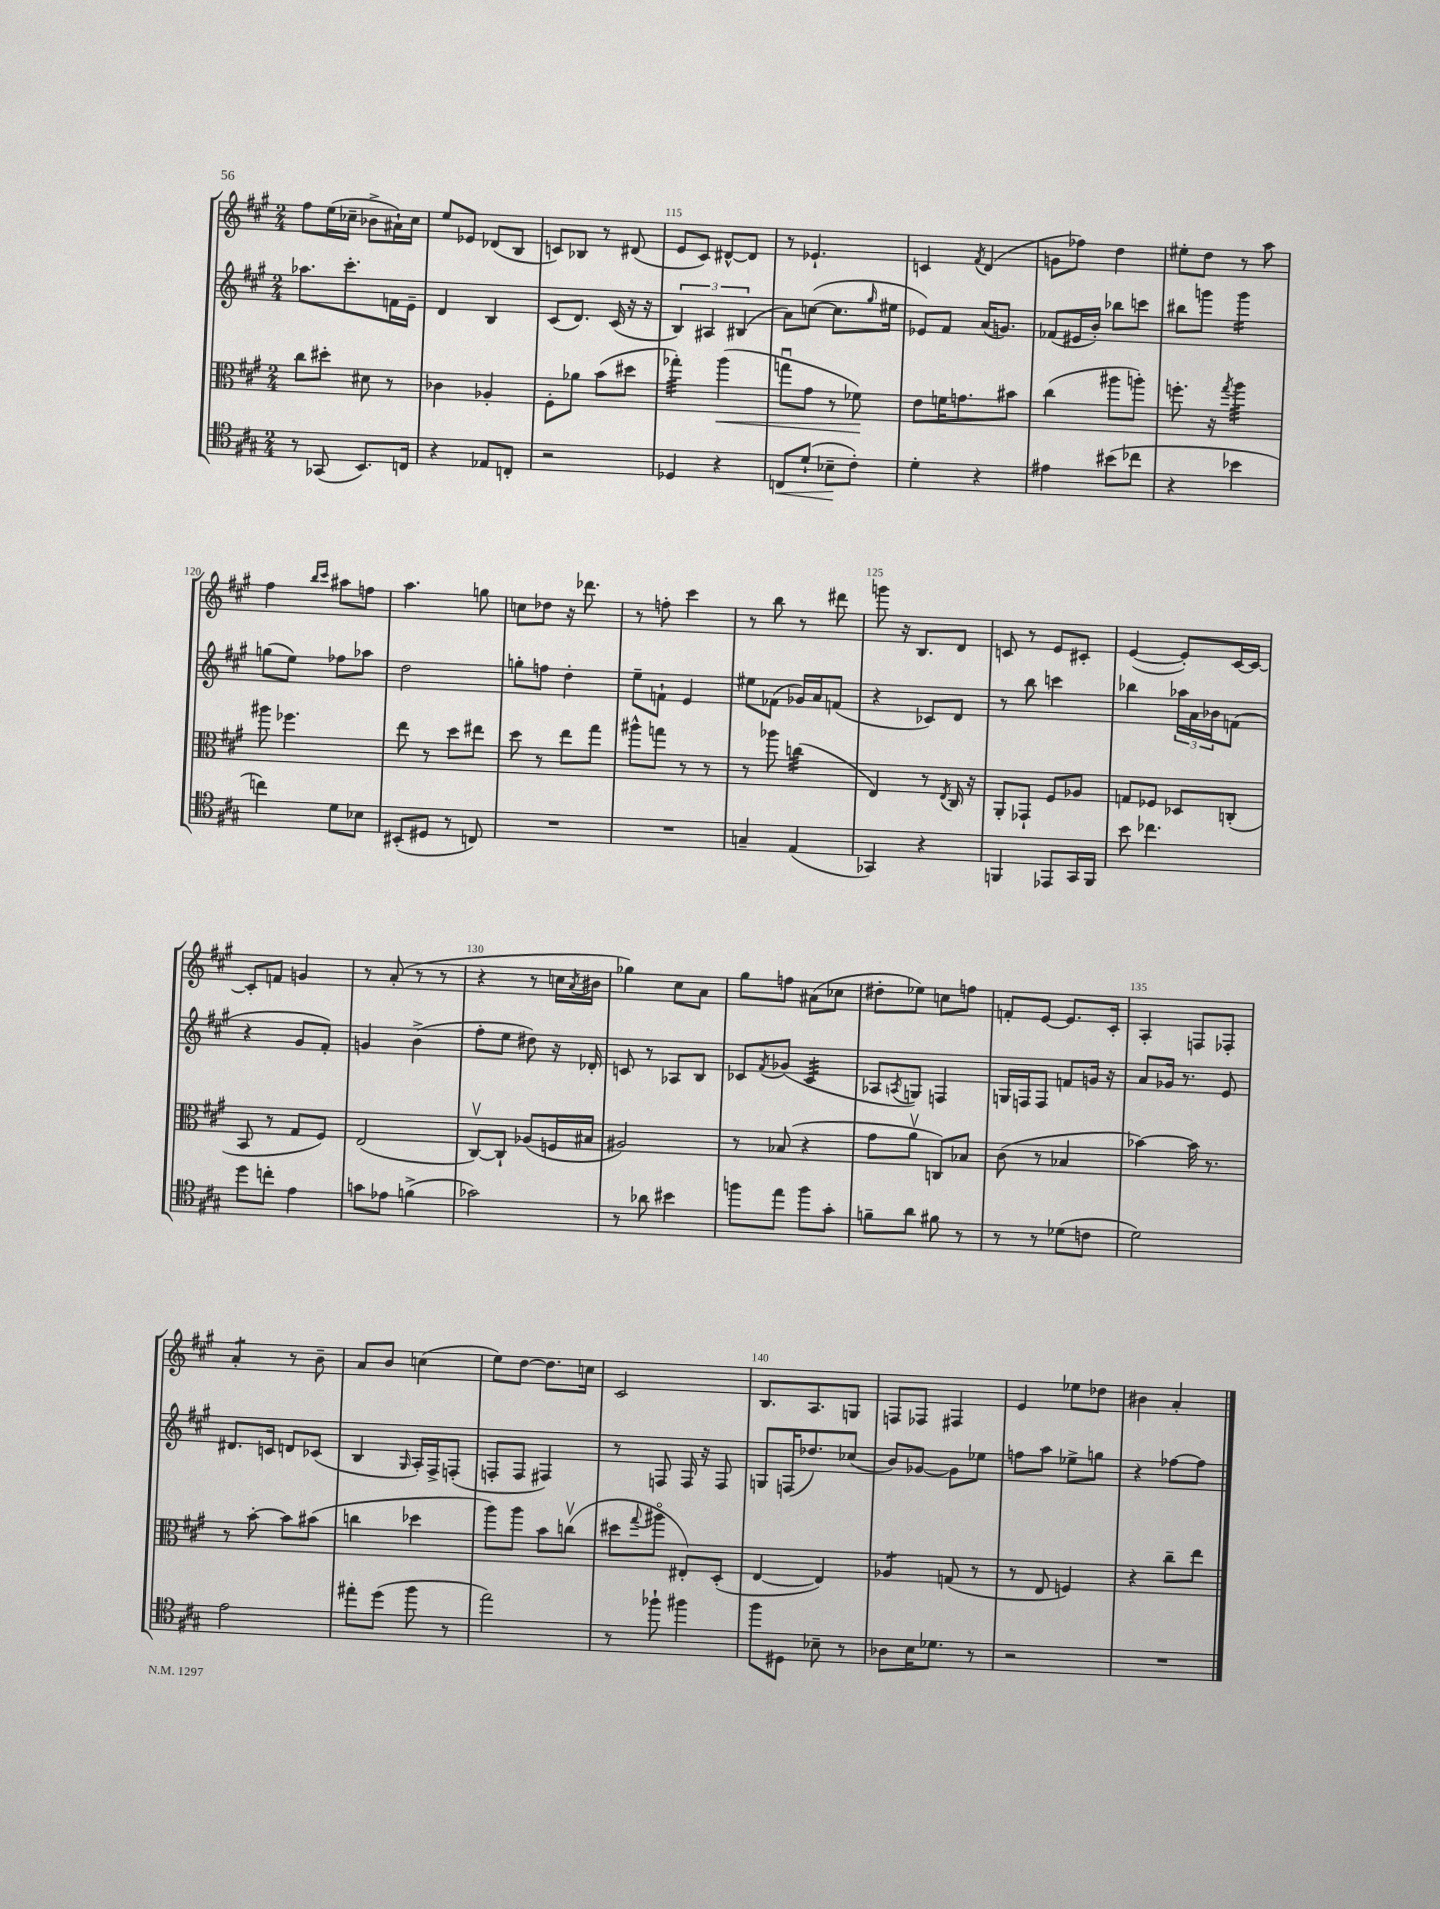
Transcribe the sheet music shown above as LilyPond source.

<<
\new StaffGroup <<
\new Staff = "s0" {
    \clef treble \key a \major \numericTimeSignature \time 2/4
    fis''8 e''16( ces''16-- bes'8-> ais'16-!) ces''16 |
    e''8 ees'8 des'8( b8 |
    c'8) bes8 r8 dis'8( |
    e'8 cis'8) dis'8~-^ dis'8 |
    r8 ees'4.-! |
    c'4 \acciaccatura { fis'8 } d'4( |
    g'8 fes''8) d''4 |
    eis''8-. d''8 r8 a''8 |
    fis''4 \grace { b''16 cis'''16 } ais''8 f''8 |
    a''4. g''8 |
    c''8 des''8 r16 des'''8. |
    r8 f''8-. cis'''4 |
    r8 b''8 r8 dis'''8 |
    g'''8 r16 b8. d'8 |
    c'8 r8 e'8 cis'8-. |
    e'4~( e'8-.) cis'16~ cis'16~ |
    cis'8-. f'8 g'4 |
    r8 a'8-.( r8 r8 |
    r4 r8 c''16 \acciaccatura { a'8 } bis'16 |
    ges''4) cis''8 a'8 |
    gis''8 f''8 ais'8( ces''8 |
    dis''8-. ees''8) c''8 f''8 |
    f'8-. e'8~ e'8. cis'16-. |
    a4-. f8 fes8-. |
    a'4:8-. r8 b'8-- |
    a'8 b'8 c''4( |
    e''8) d''8~ d''8. c''16 |
    cis'2 |
    b8. a8. g8 |
    f8 fes8 fis4 |
    e'4 ees''8 des''8 |
    bis'4 a'4-. \bar "|." |
}
\new Staff = "s1" {
    \clef treble \key a \major \numericTimeSignature \time 2/4
    aes''8. cis'''8.-. f'16 e'16-- |
    d'4 b4 |
    cis'8( d'8.) cis'16( r16 r16 |
    \tuplet 3/2 { b4) ais4 bis4( } |
    a'8) c''8~( c''8. \grace { gis''16 } eis''16 |
    ees'8) fis'8 a'16( g'8.) |
    fes'8( eis'16 b'16-.) bes''8 c'''8 |
    bis''8 g'''8 g'''4:16 |
    g''8( e''8) fes''8 aes''8 |
    d''2 |
    g''8-. f''8 d''4-. |
    e''8-- f'8-! e'4 |
    eis''8 fes'8( ges'16) a'16 f'8( |
    r4 ces'8) d'8 |
    r8 b''8 c'''4 |
    bes''4 \tuplet 3/2 { aes''16 a'16 bes'16 } f'8( |
    r4 gis'8 fis'8-.) |
    g'4 b'4->( |
    fis''8-. e''8 dis''8) r16 des'16-. |
    c'8 r8 aes8 b8 |
    ces'8 \acciaccatura { fis'8 } ges'8( ces'4:32 |
    aes8 \acciaccatura { a8 } g8) f4 |
    g16 f16 f8 f'8 g'16 r16 |
    a'8 ges'16 r8. e'8 |
    dis'8. c'16 d'8 ces'8( |
    b4 \grace { gis16 } a16-.) fis16-> f8-.( |
    f8-. f8 fis4) |
    r8 f8 f16 r16 f8 |
    g8 f16( des''8.) ces''8( |
    b'8) ges'8~ ges'8 ees''8 |
    f''8 a''8 ees''8-> g''8 |
    r4 fes''8~ fes''8 \bar "|." |
}
\new Staff = "s2" {
    \clef alto \key a \major \numericTimeSignature \time 2/4
    cis''8 dis''8-. dis'8 r8 |
    ces'4 aes4-. |
    fis8-. aes'8 b'8( dis''8 |
    ges''4:32-.) a''4\<( |
    g''8\downbow gis'8 r8 fes'8\!) |
    e'8 f'16 g'8. bis'8 |
    cis''4( ais''8 a''8-.) |
    f''8.-. r16 \acciaccatura { gis''8 } a''4:32 |
    ais''8 fes''4. |
    e''8 r8 d''8 eis''8 |
    d''8 r8 e''8 gis''8 |
    ais''8-^ g''8 r8 r8 |
    r8 aes''8 c''4:32( |
    e4) r8 \acciaccatura { e8 } cis16 r16 |
    a,8-. ges,8-! fis8 aes8 |
    g8 fes8 des8 c8-.( |
    b,8 r8 gis8 fis8) |
    e2( |
    cis8~\upbow) cis8-! aes8( f16 bis16 |
    ais2) |
    r8 bes8( r4 |
    gis'8 a'8\upbow c8) bes8 |
    cis'8( r8 bes4 |
    bes'4~) bes'16 r8. |
    r8 b'8~-. b'8 bis'8( |
    c''4 des''4 |
    a''8) a''8 b'8 c''8\upbow( |
    dis''8 \appoggiatura { gis''8 } ais''8\flageolet eis8-.) d8-.( |
    e4~ e4) |
    aes4:8 g8( r8 |
    r8 e8 f4) |
    r4 cis''8-- e''8 \bar "|." |
}
\new Staff = "s3" {
    \clef tenor \key a \major \numericTimeSignature \time 2/4
    r8 ges,8( b,8.) c16 |
    r4 ees8 c8-. |
    r2 |
    des4 r4 |
    c8\< d'8-!( bes8--\! cis'8-.) |
    d'4-. r4 |
    eis'4 bis'8( ces''8 |
    r4 bes'4 |
    c''4) d'8 bes8 |
    bis,8-.( dis8 r8 c8) |
    R2 |
    R2 |
    g4-- e4( |
    ges,4) r4 |
    f,4 ees,8 gis,16 f,16 |
    b'8 ces''4. |
    d''8 c''8-. e'4 |
    g'8 ees'8 f'4->( |
    ges'2) |
    r8 aes'8 bis'4 |
    f''8 e''8 f''8 gis'8-. |
    f'8-- a'8 fis'8 r8 |
    r8 r8 des'8( c'8 |
    d'2) |
    e'2 |
    eis''8-. d''8( fis''8 r8 |
    e''2) |
    r8 fes''8-! fis''4 |
    fis''8 dis8 bes8-- r8 |
    aes8 b16 des'8. r8 |
    r2 |
    R2 \bar "|." |
}
>>
>>
\layout { \context { \Score currentBarNumber = #112 \override BarNumber.break-visibility = ##(#f #t #t) barNumberVisibility = #(every-nth-bar-number-visible 5) } }
